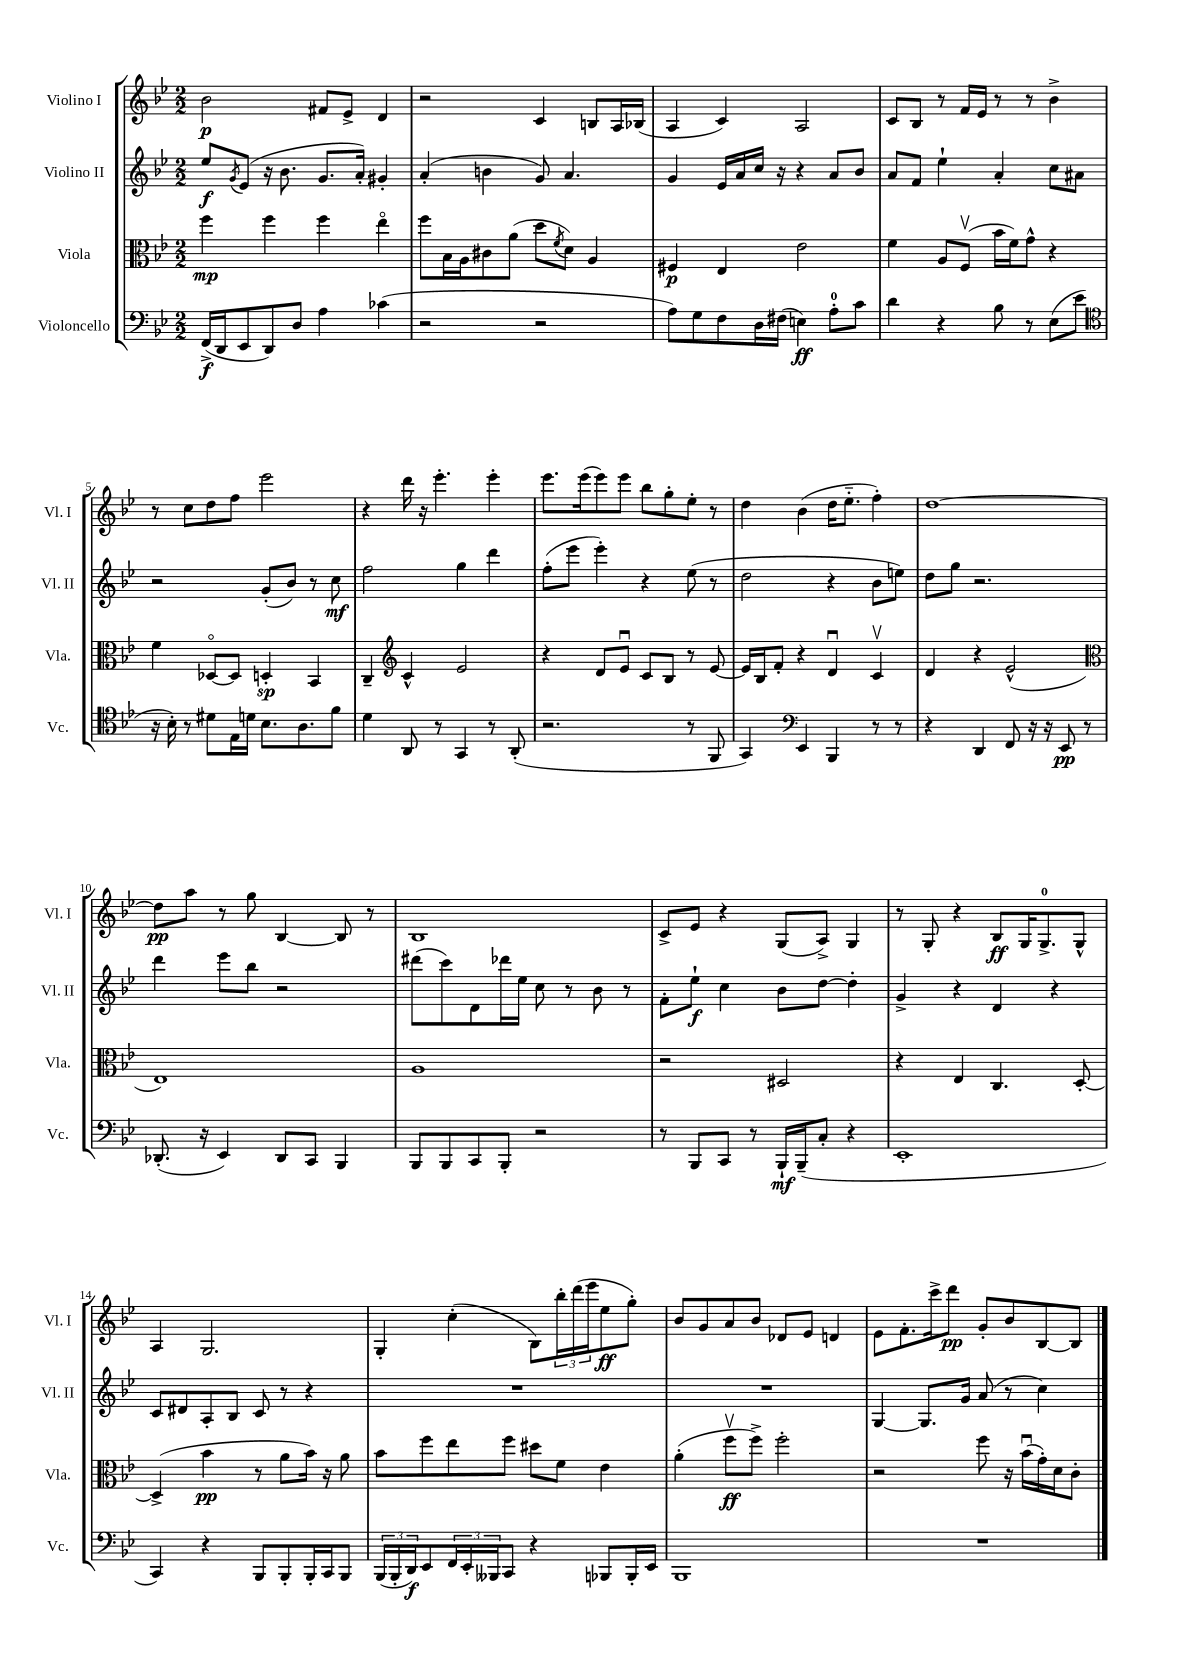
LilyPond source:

<<
\new StaffGroup <<
\new Staff = "s0" \with { instrumentName = "Violino I" shortInstrumentName = "Vl. I" } {
    \clef treble \key bes \major \numericTimeSignature \time 2/2
    bes'2\p fis'8 ees'8-> d'4 |
    r2 c'4 b8 a16 bes16( |
    a4 c'4) a2 |
    c'8 bes8 r8 f'16 ees'16 r8 r8 bes'4-> |
    r8 c''8 d''8 f''8 ees'''2 |
    r4 d'''16 r16 ees'''4.-. ees'''4-. |
    ees'''8. ees'''16( ees'''8) ees'''8 bes''8 g''8-. ees''8-. r8 |
    d''4 bes'4( d''16 ees''8.-_ f''4-.) |
    d''1~ |
    d''8\pp a''8 r8 g''8 bes4~ bes8 r8 |
    bes1 |
    c'8-> ees'8 r4 g8( a8->) g4 |
    r8 g8-. r4 bes8\ff g16 g8.-0-> g8-^ |
    a4 g2. |
    g4-. c''4-.( bes8) \tuplet 3/2 { bes''16-. d'''16( ees'''16 } ees''8\ff g''8-.) |
    bes'8 g'8 a'8 bes'8 des'8 ees'8 d'4 |
    ees'8 f'8.-. c'''16-> d'''8\pp g'8-. bes'8 bes8~ bes8 \bar "|." |
}
\new Staff = "s1" \with { instrumentName = "Violino II" shortInstrumentName = "Vl. II" } {
    \clef treble \key bes \major \numericTimeSignature \time 2/2
    ees''8\f \acciaccatura { g'8 } ees'8( r16 bes'8. g'8. a'16-.) gis'4-. |
    a'4-.( b'4 g'8) a'4. |
    g'4 ees'16 a'16 c''16 r16 r4 a'8 bes'8 |
    a'8 f'8 ees''4-! a'4-. c''8 ais'8 |
    r2 g'8-.( bes'8) r8 c''8\mf |
    f''2 g''4 d'''4 |
    f''8-.( ees'''8 ees'''4-.) r4 ees''8( r8 |
    d''2 r4 bes'8 e''8) |
    d''8 g''8 r2. |
    d'''4 ees'''8 bes''8 r2 |
    dis'''8( c'''8) d'8 des'''16 ees''16 c''8 r8 bes'8 r8 |
    f'8-. ees''8-!\f c''4 bes'8 d''8~ d''4-. |
    g'4-> r4 d'4 r4 |
    c'8 dis'8 a8-. bes8 c'8 r8 r4 |
    R1 |
    R1 |
    g4~ g8. g'16 a'8( r8 c''4) \bar "|." |
}
\new Staff = "s2" \with { instrumentName = "Viola" shortInstrumentName = "Vla." } {
    \clef alto \key bes \major \numericTimeSignature \time 2/2
    f''4\mp f''4 f''4 ees''4\flageolet |
    f''8 bes16 a16 cis'8 a'8( d''8 \acciaccatura { f'8 } d'8) a4 |
    fis4\p ees4 ees'2 |
    f'4 a8 f8\upbow( bes'16 f'16) g'8-^ r4 |
    f'4 des8~\flageolet des8 d4-.\sp bes,4 |
    c4-- \clef treble c'4-^ ees'2 |
    r4 d'8 ees'8\downbow c'8 bes8 r8 ees'8~ |
    ees'16 bes16 f'8-. r4 d'4\downbow c'4\upbow |
    d'4 r4 ees'2-^( |
    \clef alto ees1) |
    a1 |
    r2 dis2 |
    r4 ees4 c4. d8~-. |
    d4->( bes'4\pp r8 a'8 bes'16) r16 a'8 |
    bes'8 f''8 ees''8 f''8 dis''8 f'8 ees'4 |
    a'4-.( f''8\upbow\ff f''8->) f''2-. |
    r2 f''8 r16 bes'16\downbow( g'16-.) d'16 c'8-. \bar "|." |
}
\new Staff = "s3" \with { instrumentName = "Violoncello" shortInstrumentName = "Vc." } {
    \clef bass \key bes \major \numericTimeSignature \time 2/2
    f,16->\f( d,16 ees,8 d,8) d8 a4 ces'4( |
    r2 r2 |
    a8) g8 f8 d16 fis16( e4\ff) a8-0-. c'8 |
    d'4 r4 bes8 r8 ees8( ees'8 |
    \clef tenor r16 bes16-.) r8 dis'8 ees16 d'16 bes8. a8. f'8 |
    d'4 a,8 r8 g,4 r8 a,8-.( |
    r2. r8 f,8 |
    g,4) \clef bass ees,4 bes,,4 r8 r8 |
    r4 d,4 f,8 r16 r16 ees,8\pp r8 |
    des,8.-.( r16 ees,4) des,8 c,8 bes,,4 |
    bes,,8 bes,,8 c,8 bes,,8-. r2 |
    r8 bes,,8 c,8 r8 bes,,16-!\mf bes,,16--( c8-. r4 |
    ees,1-. |
    c,4) r4 bes,,8 bes,,8-. bes,,16-. c,16 bes,,8 |
    \tuplet 3/2 { bes,,16( bes,,16-. d,16\f) } ees,8 \tuplet 3/2 { f,16 ees,16-. beses,,16 } c,8 r4 bes,,8 bes,,16-. ees,16 |
    bes,,1 |
    R1 \bar "|." |
}
>>
>>
